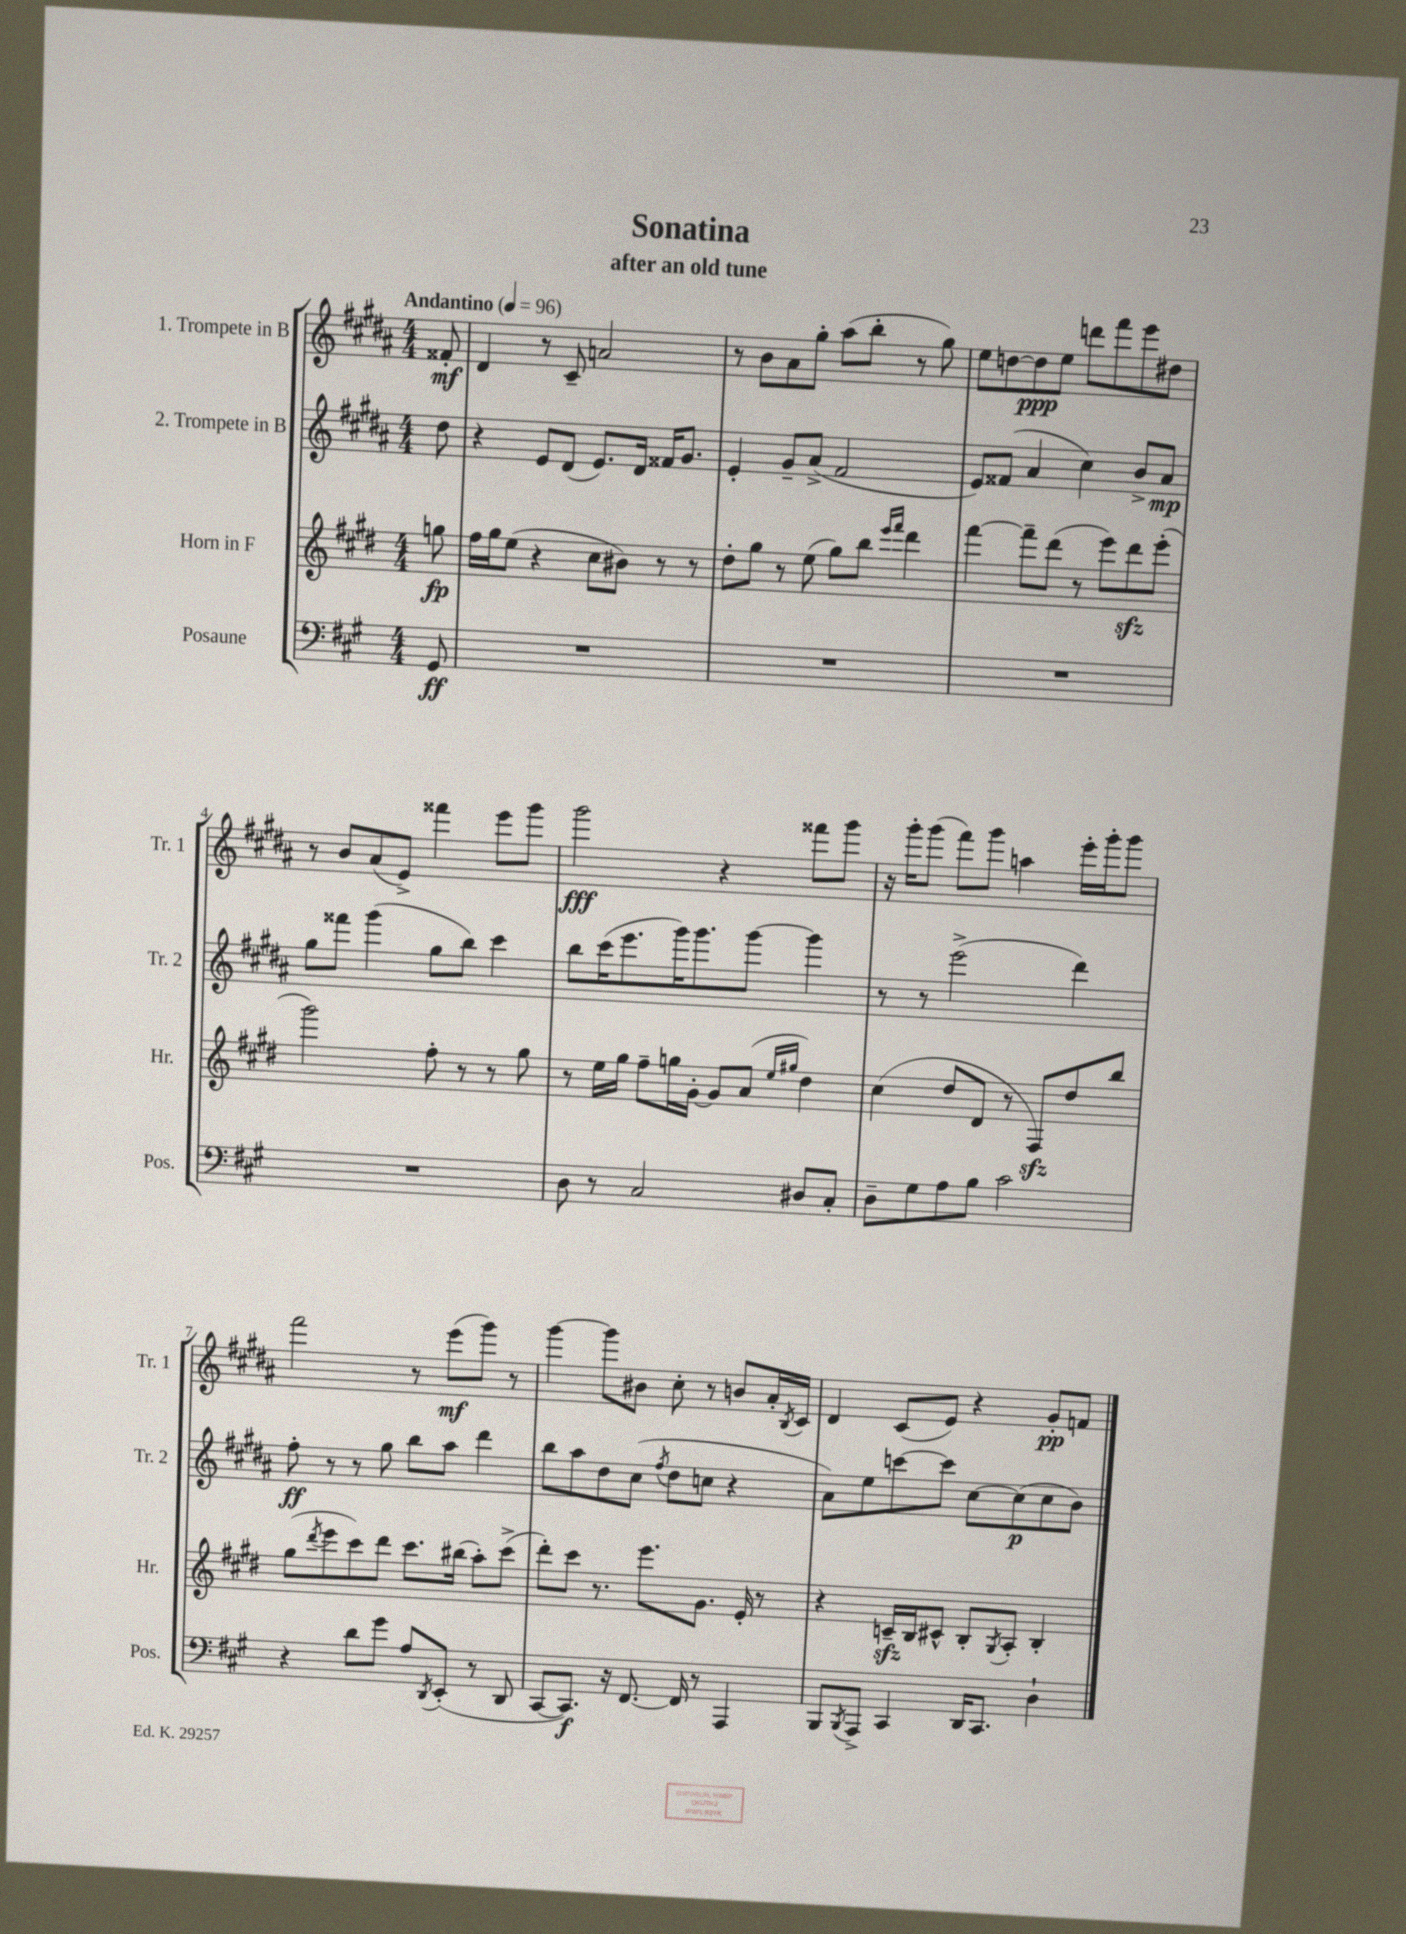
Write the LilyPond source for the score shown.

\header { title = "Sonatina" subtitle = "after an old tune" }
<<
\new StaffGroup <<
\new Staff = "s0" \with { instrumentName = "1. Trompete in B" shortInstrumentName = "Tr. 1" } {
    \clef treble \key b \major \numericTimeSignature \time 4/4 \partial 8 \tempo "Andantino" 4 = 96
    fisis'8-.\mf |
    dis'4 r8 cis'8-- a'2 |
    r8 b'8 ais'8 gis''8-. ais''8( b''8-. r8 gis''8) |
    e''8 d''8~ d''8\ppp e''8 d'''8 fis'''8 e'''8 dis''8 |
    r8 b'8 ais'8( e'8->) fisis'''4 e'''8 gis'''8 |
    gis'''2\fff r4 fisis'''8 gis'''8 |
    r16 gis'''16-. gis'''8( fis'''8) gis'''8 a''4 e'''16-. gis'''16-. gis'''8 |
    fis'''2 r8 e'''8\mf( gis'''8) r8 |
    gis'''4~ gis'''8 bis'8 cis''8-. r8 b'8 ais'16-. \acciaccatura { b8 } cis'16 |
    dis'4 cis'8( e'8) r4 gis'8-.\pp f'8 \bar "|." |
}
\new Staff = "s1" \with { instrumentName = "2. Trompete in B" shortInstrumentName = "Tr. 2" } {
    \clef treble \key b \major \numericTimeSignature \time 4/4 \partial 8
    dis''8 |
    r4 e'8 dis'8( e'8.) dis'16 fisis'16 gis'8. |
    e'4-. gis'8-- ais'8->( fis'2 |
    e'8) fisis'8( ais'4 cis''4) b'8-> ais'8\mp |
    gis''8 fisis'''8 gis'''4( gis''8 b''8) cis'''4 |
    b''8 cis'''16( e'''8. gis'''16) gis'''8. gis'''8~ gis'''4 |
    r8 r8 e'''2->( dis'''4) |
    fis''8-.\ff r8 r8 gis''8 b''8 ais''8 dis'''4 |
    b''8 ais''8 dis''8 cis''8( \acciaccatura { fis''8 } dis''8 c''8 r4 |
    ais'8) e''8 c'''8~ c'''8 cis''8~ cis''8\p( cis''8 b'8) \bar "|." |
}
\new Staff = "s2" \with { instrumentName = "Horn in F" shortInstrumentName = "Hr." } {
    \clef treble \key e \major \numericTimeSignature \time 4/4 \partial 8
    g''8\fp |
    fis''16 gis''16 e''8( r4 cis''8 bis'8) r8 r8 |
    dis''8-. gis''8 r8 e''8( gis''8) b''8 \grace { e'''16 fis'''16 } dis'''4 |
    fis'''4~ fis'''8-- dis'''8( r8 e'''8) dis'''8\sfz e'''8-.( |
    gis'''2) fis''8-. r8 r8 gis''8 |
    r8 e''16 gis''16 fis''8-- g''16 gis'16~-. gis'8 a'8( \grace { e''16 gis''16 } dis''4) |
    cis''4( dis''8 dis'8 r8 fis8\sfz) dis''8 b''8 |
    gis''8( \acciaccatura { dis'''8 } e'''8 cis'''8) dis'''8 cis'''8. bis''16( a''8-.) cis'''8->( |
    dis'''8-.) cis'''8 r8. e'''8. gis'8. e'16-. r8 |
    r4 c'16--\sfz b16 cis'8-^ b8-. \acciaccatura { gis8 } a8-. b4-. \bar "|." |
}
\new Staff = "s3" \with { instrumentName = "Posaune" shortInstrumentName = "Pos." } {
    \clef bass \key a \major \numericTimeSignature \time 4/4 \partial 8
    gis,8\ff |
    R1 |
    R1 |
    R1 |
    R1 |
    d8 r8 cis2 dis8 cis8-. |
    d8-- gis8 a8 b8 cis'2 |
    r4 d'8 gis'8 a8 \acciaccatura { d,8 } e,8-.( r8 d,8 |
    cis,8~ cis,8.\f) r16 fis,8.~ fis,16 r8 a,,4 |
    b,,8 \acciaccatura { b,,8 } a,,8-> cis,4 d,16 cis,8. d4-! \bar "|." |
}
>>
>>
